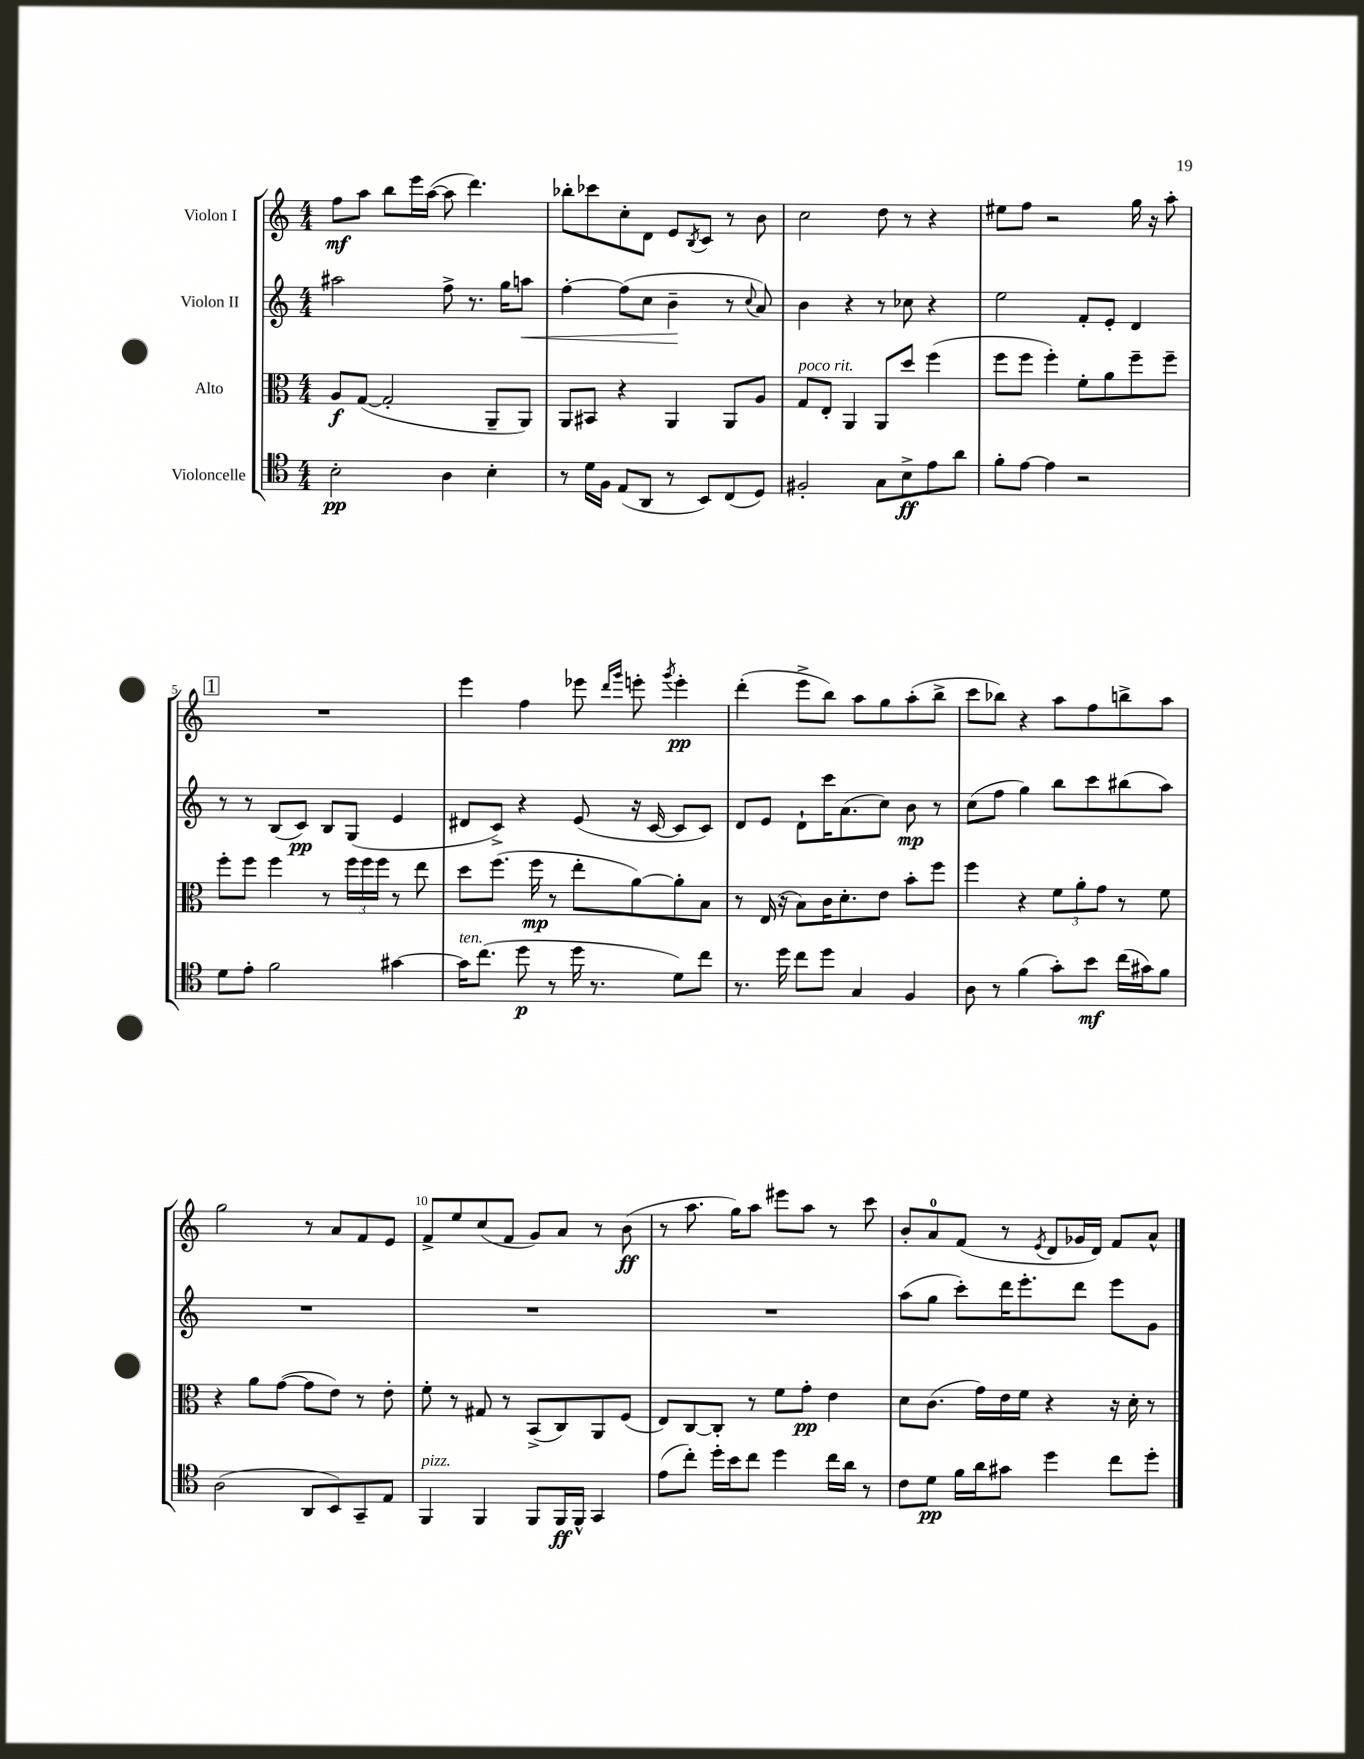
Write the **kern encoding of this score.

**kern	**kern	**kern	**kern
*staff4	*staff3	*staff2	*staff1
*clefC4	*clefC3	*clefG2	*clefG2
*k[]	*k[]	*k[]	*k[]
*M4/4	*M4/4	*M4/4	*M4/4
2B'	8A	2aa#	8ff
.	([8G	.	8aa
.	2G']	.	8bb
.	.	.	16eee
.	.	.	([16aa
4A	.	8ff^	8aa]
.	.	8.r	4.ddd)
4B'	8AA~	.	.
.	.	16gg	.
.	8AA)	8aa	.
=	=	=	=
8r	8AA	[4ff'	8bb-'
16d	8BB#	.	8ccc-
16F	.	.	.
(8E	4r	(8ff]	8cc'
8AA	.	8cc	8d
8r	4AA	4b~	8e
.	.	.	8qB
8BB)	.	.	8c
(8C	8AA	8r	8r
.	.	8qqcc	.
8D)	8A	8a)	8b
=	=	=	=
2F#'	8G	4b	2cc
.	8E'	.	.
.	4AA	4r	.
8G	8AA	8r	8dd
8B^	8dd	8cc-	8r
8e	(4ff	4r	4r
8a	.	.	.
=	=	=	=
8f'	8ff	2ee	8ee#
[8e	8ff	.	8ff
4e]	4ff')	.	2r
2r	8f'	8f'	.
.	8a	8e'	.
.	8ff~	4d	16gg
.	.	.	16r
.	8ff~	.	8aa'
=	=	=	=
8d	8ff'	8r	1r
8e'	8ff	8r	.
2f	4ff	(8B	.
.	.	8c)	.
.	8r	8B	.
.	24ff	(8G	.
.	24ff	.	.
.	24ff	.	.
[4g#	8r	4e	.
.	8ee	.	.
=	=	=	=
16g#]	8dd	8d#	4eee
(8.cc	.	.	.
.	(8.ff	8c^)	.
8dd	.	4r	4ff
.	16ff	.	.
8r	8r	.	.
16dd	8ee'	(8e	8eee-
8.r	.	.	.
.	.	.	16qqddd
.	.	.	16qqggg
.	[8a)	16r	8eee'
.	.	[16c	.
.	.	.	8qggg
8d)	8a']	8c]	4eee'
8cc	8B	8c)	.
=	=	=	=
8.r	8r	8d	(4ddd'
.	(16E	8e	.
16dd	16r	.	.
8cc	8B)	8d`	8eee^
8dd	16c	16ccc	8bb)
.	8.d'	(8.a	.
4G	.	.	8aa
.	8e	8cc)	8gg
4F	8b'	8b	(8aa'
.	8ff	8r	8bb^
=	=	=	=
8A	4ff	(8cc	8ccc
8r	.	8ff	8bb-)
(4f	4r	4gg)	4r
8g')	12f	8bb	8aa
.	12a'	.	.
8b	.	8ccc	8ff
.	12g	.	.
(16cc	8r	(8bb#	8bb^
16g#)	.	.	.
8f	8f	8aa)	8aa
=	=	=	=
(2A	4r	1r	2gg
.	8a	.	.
.	([8g	.	.
8AA	8g]	.	8r
8BB)	8e)	.	8a
8GG~	8r	.	8f
8E	8e'	.	8e
=	=	=	=
4FF	8f'	1r	8f^
.	8r	.	8ee
4FF	8G#	.	(8cc
.	8r	.	8f
8FF	(8BB^	.	8g)
16FF	8C)	.	8a
16FF^^	.	.	.
4GG	8AA	.	8r
.	(8F	.	(8b
=	=	=	=
(8e	8E)	1r	8r
8cc')	[8C	.	8.aa
16dd'	8C']	.	.
16b	.	.	16gg)
8cc	8r	.	8aa
4dd	8f	.	8eee#
.	8g'	.	8aa
16cc	4e	.	8r
16a	.	.	.
8r	.	.	8ccc
=	=	=	=
8c	8d	(8aa	8b'
8d	(8.c	8gg	8a
16f	.	8ccc')	(8f
16a	16g)	.	.
8g#	16e	16ddd	8r
.	16f	8.eee'	.
.	.	.	8qe
4dd	4r	.	8d
.	.	8ddd	16g-
.	.	.	16d)
8cc	16r	8eee	8f
.	16d'	.	.
8dd'	8r	8g	8a^^
==	==	==	==
*-	*-	*-	*-
